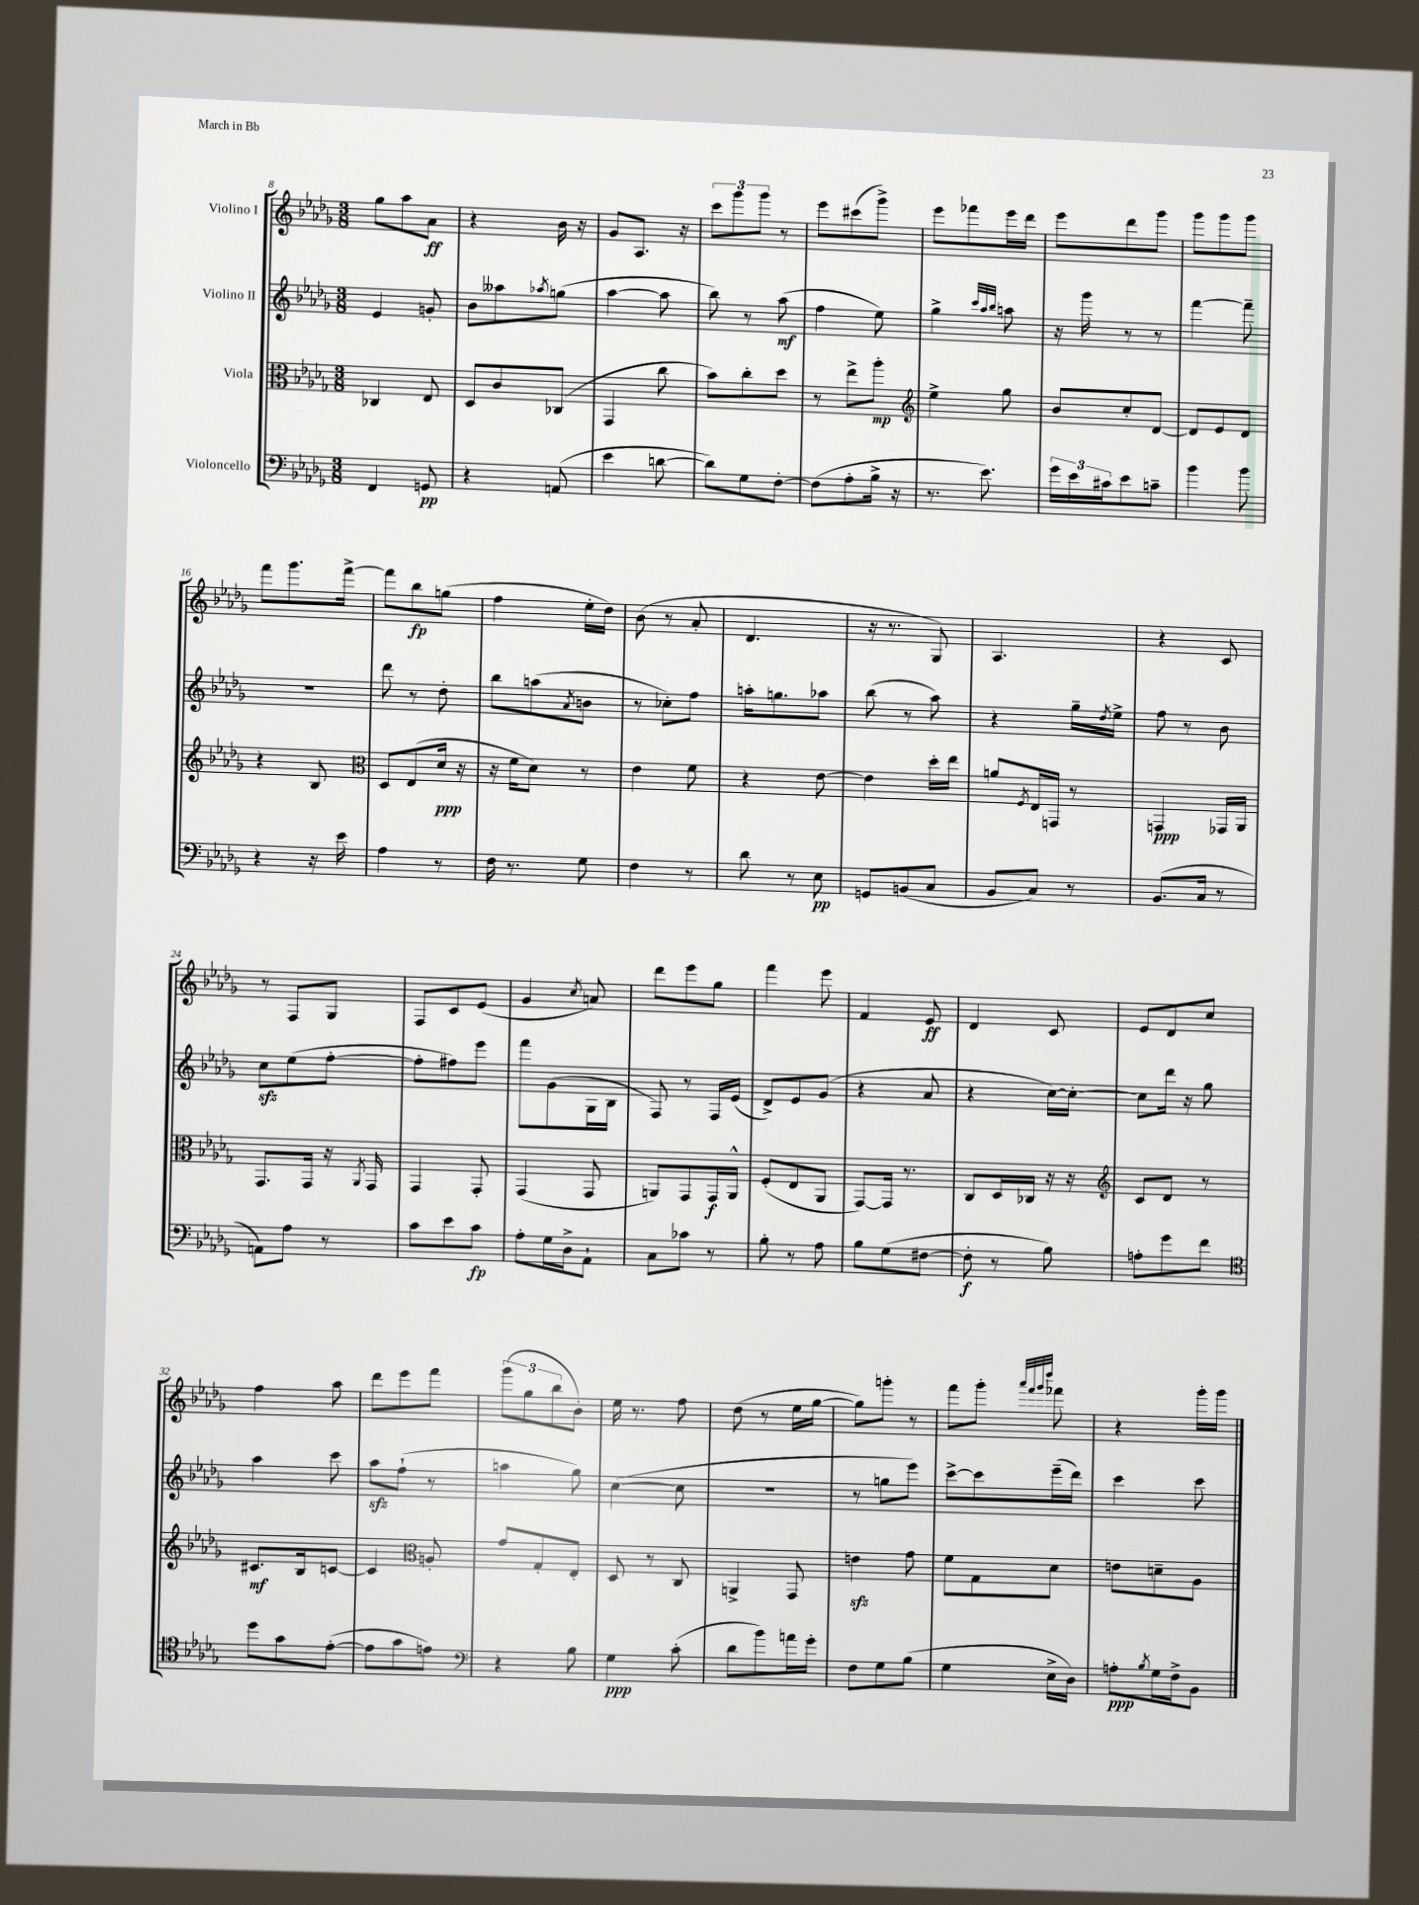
<<
\new StaffGroup <<
\new Staff = "s0" \with { instrumentName = "Violino I" } {
    \clef treble \key des \major \numericTimeSignature \time 3/8
    ges''8 aes''8 aes'8\ff |
    r4 bes'16 r16 |
    ges'8 aes8. r16 |
    \tuplet 3/2 { c'''8 ges'''8 ges'''8 } r8 |
    ees'''8 cis'''8( ges'''8->) |
    ees'''8 fes'''8 ees'''16 des'''16 |
    ees'''8 des'''8 ges'''8 |
    ges'''8 ges'''8 ges'''8 |
    f'''8 ges'''8. f'''16~-> |
    f'''8 bes''8\fp g''8( |
    f''4 ees''16-. des''16) |
    bes'8( r8 aes'8-. |
    des'4. |
    r16 r8. ges8) |
    aes4. |
    r4 c'8 |
    r8 f8 ges8 |
    f8 c'8 ees'8( |
    ges'4 \acciaccatura { c''8 } a'8) |
    des'''8 ees'''8 ges''8 |
    f'''4 ees'''8 |
    f'4 ees'8\ff |
    des'4 c'8 |
    ees'8 des'8 c''8 |
    f''4 aes''8 |
    des'''8 ees'''8 f'''8 |
    \tuplet 3/2 { ges'''8( ges''8 bes''8 } bes'8-.) |
    ees''16 r8. f''8 |
    des''8( r8 ees''16 ges''16~ |
    ges''8) g'''8-. r8 |
    f'''8 ges'''8-. \grace { aes'''32 f'''32 ges'''32 des''''32 } fes'''8 |
    r4 ges'''16-. ges'''16 \bar "|." |
}
\new Staff = "s1" \with { instrumentName = "Violino II" } {
    \clef treble \key des \major \numericTimeSignature \time 3/8
    ees'4 g'8-. |
    bes'8 aeses''8 \acciaccatura { aes''8 } g''8( |
    aes''4~ aes''8 |
    bes''8) r8 aes''8\mf( |
    f''4 ees''8) |
    ges''4-> \grace { c'''32 aes''32 bes''32 } a''8 |
    r16 ges'''16 r8 r8 |
    f'''4~ f'''8-- |
    R4. |
    des'''8 r8 des''8-. |
    bes''8 a''8( \acciaccatura { aes'8 } b'8 |
    r8 ces''8-.) f''8 |
    a''16-. g''8. aes''8 |
    bes''8( r8 aes''8) |
    r4 ges''16-- \acciaccatura { des''8 } ees''16-> |
    f''8 r8 bes'8 |
    c''8\sfz ees''8( f''8~-. |
    f''8-. fis''8) ees'''8 |
    f'''8 ges'8( ges16 bes16 |
    f8) r8 f16 ees'16( |
    des'8->) ees'8 ges'8( |
    r4 aes'8 |
    r4 c''16~) c''16~-. |
    c''8 des'''16 r16 ges''8 |
    aes''4 c'''8 |
    aes''8\sfz f''8-!( r8 |
    a''4 ges''8) |
    c''4~( c''8 |
    R4. |
    r8 g''8 ees'''8) |
    c'''8~-> c'''8 ees'''16--( des'''16) |
    c'''4 c'''8 \bar "|." |
}
\new Staff = "s2" \with { instrumentName = "Viola" } {
    \clef alto \key des \major \numericTimeSignature \time 3/8
    ces4 ees8 |
    des8 c'8 ces8( |
    ges,4 c''8 |
    bes'8) c''8-. des''8 |
    r8 ees''8-> aes''8-.\mp |
    \clef treble ees''4-> ges''8 |
    bes'8 c''8-. des'8~ |
    des'8 ees'8 des'8 |
    r4 bes8 |
    \clef alto des8 ees8( des'16\ppp r16 |
    r16 f'16 des'8) r8 |
    ees'4 f'8 |
    r4 ees'8~ |
    ees'4 des''16-. ees''16 |
    a'8 \acciaccatura { f8 } ees16 g,16 r8 |
    g,4\ppp ges,16 aes,16 |
    ges,8. ges,16 r16 \acciaccatura { aes,8 } ges,16 |
    ges,4 ges,8-. |
    ges,4( ges,8 |
    a,8) ges,8 ges,16\f a,16-^ |
    f8-.( ees8 aes,8 |
    ges,8~) ges,16 r8. |
    c8 des16 ces16 r16 r16 |
    \clef treble c'8 des'8 r8 |
    cis'8.\mf bes16 c'8~ |
    c'4 \clef alto a8-. |
    ges'8 ges8-. ees8-. |
    des8 r8 c8 |
    a,4-> ges,8 |
    e'4\sfz ges'8 |
    f'8 ges8 des'8 |
    e'8 d'8-- aes8 \bar "|." |
}
\new Staff = "s3" \with { instrumentName = "Violoncello" } {
    \clef bass \key des \major \numericTimeSignature \time 3/8
    f,4 g,8\pp |
    r4 a,8( |
    ees'4 d'8~ |
    d'8) ges8 f8~-. |
    f8( aes8-. bes16-> r16 |
    r8. ees'8.) |
    \tuplet 3/2 { ges'16 ees'16 cis'16 } ees'8 c'8-- |
    bes'4 bes'8 |
    r4 r16 ees'16 |
    aes4 r8 |
    f16 r8. ges8 |
    f4 r8 |
    des'8 r8 ees8\pp |
    g,8 b,8( c8 |
    bes,8 c8) r8 |
    bes,8.( c16 r8 |
    a,8) aes8 r8 |
    c'8 ees'8 c'8\fp |
    aes8-. ges16 des16-> aes,8-! |
    c8 ces'8 r8 |
    bes8-. r8 aes8 |
    bes8 ges8( fis8~ |
    fis8-.\f r8 bes8) |
    a8-. ges'8 f'8 |
    \clef tenor des''8 ges'8 ees'8~-.( |
    ees'8 ges'8 e'8) |
    \clef bass r4 bes8 |
    ges4\ppp c'8-.( |
    des'8 bes'8) a'16 ges'16-. |
    f8 ges8 bes8( |
    ges4 ees16-> des16) |
    a8-.\ppp \acciaccatura { bes8 } ges16 f16-> bes,8 \bar "|." |
}
>>
>>
\layout { \context { \Score currentBarNumber = #8 } }
